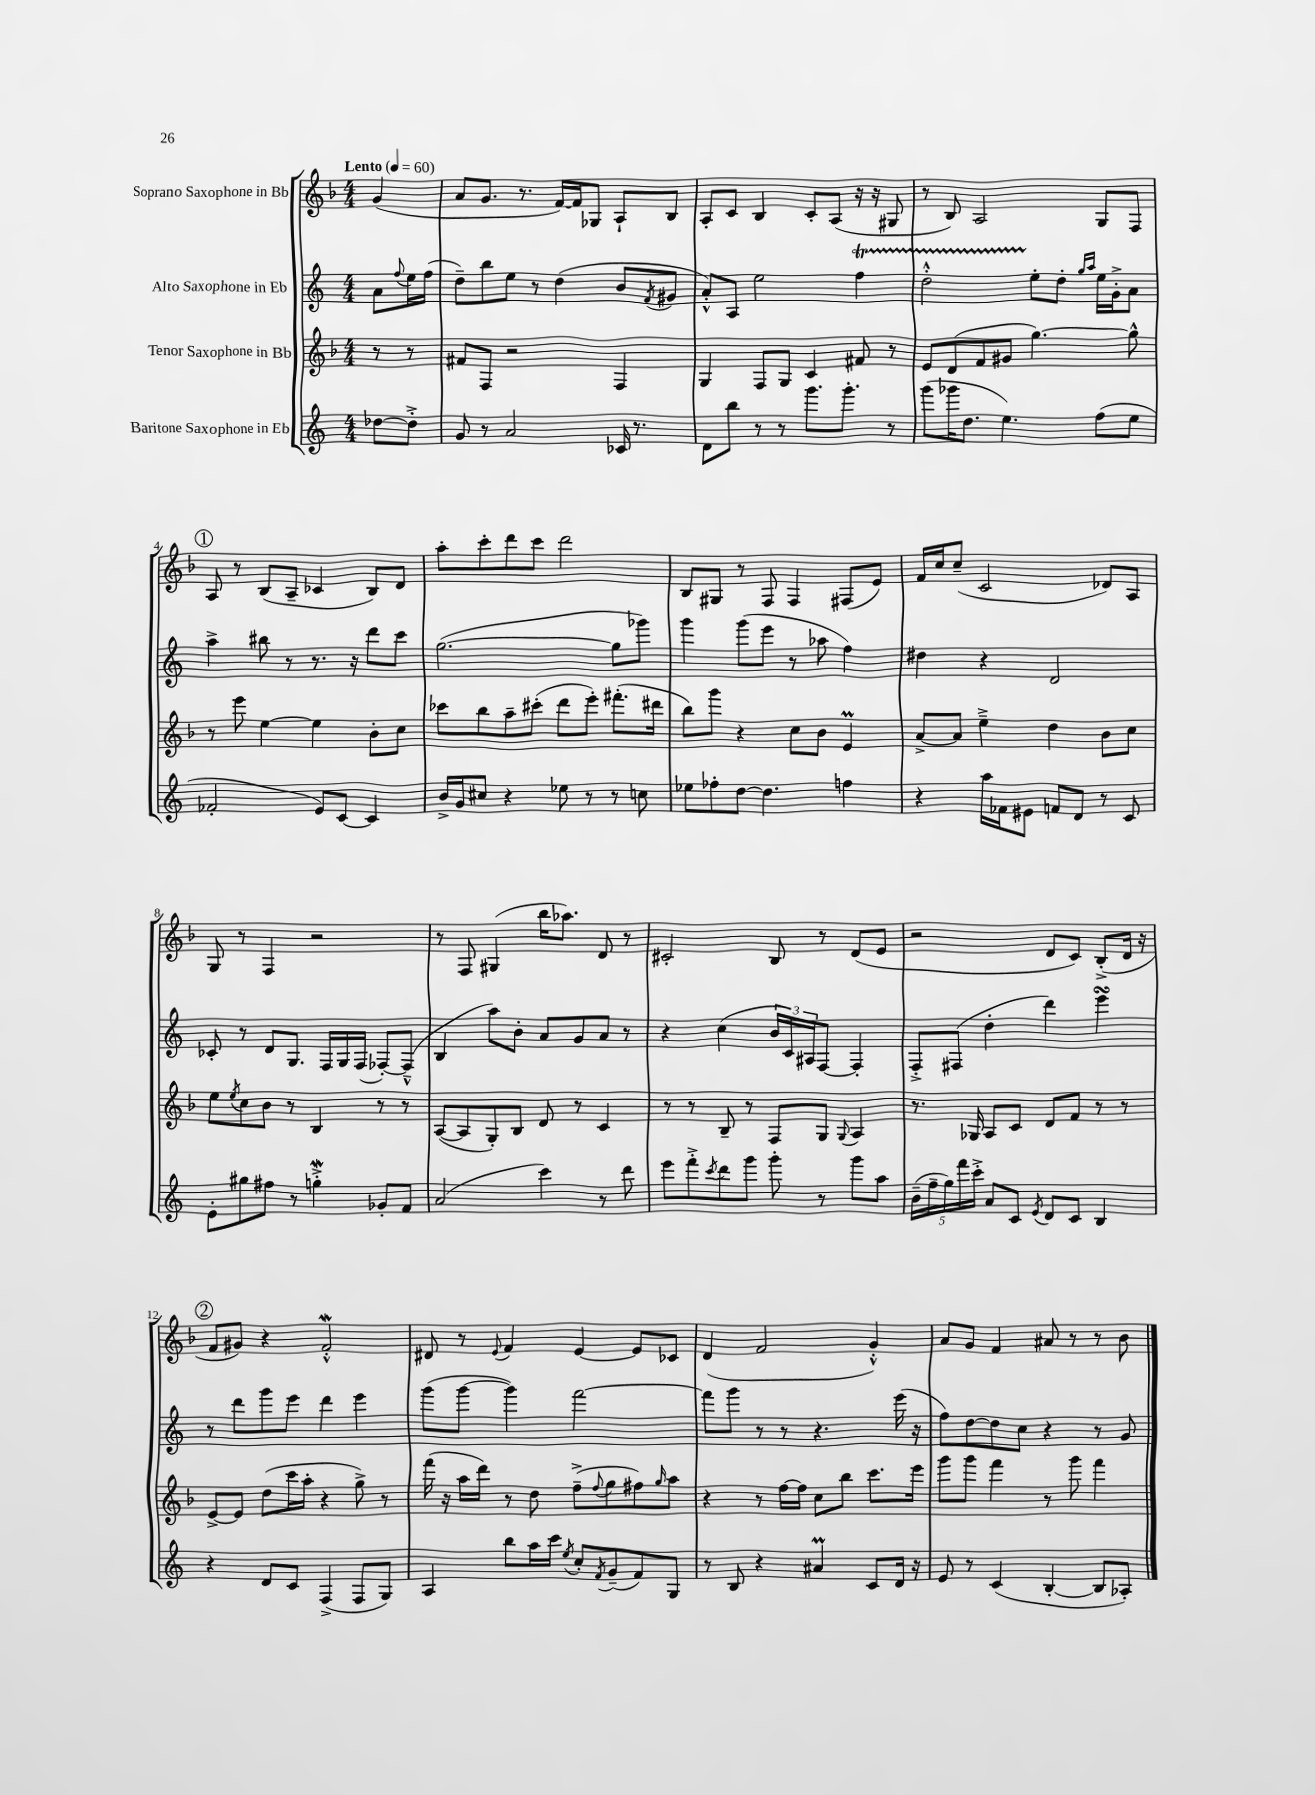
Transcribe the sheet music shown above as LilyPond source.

<<
\new StaffGroup <<
\new Staff = "s0" \with { instrumentName = "Soprano Saxophone in Bb" } {
    \clef treble \key f \major \numericTimeSignature \time 4/4 \partial 4 \tempo "Lento" 4 = 60
    g'4( |
    a'8 g'8. r8. f'16~) f'16 ges8 a8-! bes8 |
    a8-. c'8 bes4 c'8-. a8( r16 r16 gis8 |
    r8 bes8) a2 g8 f8 |
    \mark \markup { \circle "1" } a8 r8 bes8( a8-- ces'4 bes8) d'8 |
    a''8-. c'''8-. d'''8 c'''8 d'''2 |
    bes8 gis8 r8 f8 f4 fis8( e'8) |
    f'16 c''16 c''8--( c'2 des'8) a8 |
    g8 r8 f4 r2 |
    r8 f8 gis4( bes''16 aes''8.) d'8 r8 |
    cis'2-. bes8 r8 d'8( e'8 |
    r2 d'8 c'8) bes8-.->( d'16 r16 |
    \mark \markup { \circle "2" } f'8 gis'8) r4 f'2-.-^\mordent |
    dis'8 r8 \appoggiatura { e'8 } f'4 e'4~ e'8 ces'8 |
    d'4( f'2 g'4-.-^) |
    a'8 g'8 f'4 ais'8 r8 r8 bes'8 \bar "|." |
}
\new Staff = "s1" \with { instrumentName = "Alto Saxophone in Eb" } {
    \clef treble \key c \major \numericTimeSignature \time 4/4 \partial 4
    a'8 \appoggiatura { f''8 } e''16 f''16( |
    d''8--) b''8 e''8 r8 d''4( b'8 \acciaccatura { f'8 } gis'8 |
    a'8-.-^) a8 e''2 f''4\startTrillSpan |
    d''2-.-^ e''8-.\stopTrillSpan d''8-. \grace { g''16 a''16 } e''16 g'16-.-> a'8 |
    \mark \markup { \circle "1" } a''4-> bis''8 r8 r8. r16 d'''8 c'''8 |
    g''2.~( g''8 ges'''8) |
    g'''4 g'''8( e'''8 r8 aes''8 f''4) |
    dis''4 r4 d'2 |
    ces'8-. r8 d'8 g8. f16 g16 f16( fes8~-.) fes8---^( |
    b4 a''8) b'8-. a'8 g'8 a'8 r8 |
    r4 c''4( \tuplet 3/2 { b'16 c'16) ais16 } f8~ f4-. |
    f8-.-> fis8( d''4-. d'''4) e'''4\turn |
    \mark \markup { \circle "2" } r8 d'''8 g'''8 e'''8 d'''4 e'''4 |
    g'''8( g'''8~ g'''4) f'''2~ |
    f'''8 g'''8 r8 r8 r4. e'''16( r16 |
    f''8) d''8~ d''8 c''8 r4 r8 g'8 \bar "|." |
}
\new Staff = "s2" \with { instrumentName = "Tenor Saxophone in Bb" } {
    \clef treble \key f \major \numericTimeSignature \time 4/4 \partial 4
    r8 r8 |
    fis'8 f8 r2 f4 |
    g4 f8 g8 c'4 fis'8 r8 |
    e'8 d'8( f'8 gis'8 g''4.~) g''8-^ |
    \mark \markup { \circle "1" } r8 e'''8 e''4~ e''4 bes'8-. c''8 |
    ces'''8 bes''8 a''8-- cis'''8-.( d'''8 e'''8-.) fis'''8.-.( dis'''16 |
    bes''8) g'''8 r4 c''8 bes'8 e'4\prall |
    a'8~-> a'8 e''4---> d''4 bes'8 c''8 |
    e''8 \acciaccatura { e''8 } c''8 bes'8 r8 bes4 r8 r8 |
    a8~( a8 g8-.) bes8 d'8 r8 c'4 |
    r8 r8 bes8-- r8 f8 g8 \appoggiatura { g8 } a4 |
    r8. ges16 a8 c'8 d'8 f'8 r8 r8 |
    \mark \markup { \circle "2" } e'8~-> e'8 d''8( c'''16 a''16-. r4 g''8->) r8 |
    f'''16( r16 a''16 d'''16) r8 d''8 f''8--->( \appoggiatura { f''8 } g''8 fis''8) \grace { g''16 } a''8 |
    r4 r8 f''16~ f''16 c''8 bes''8 c'''8. e'''16 |
    g'''8 g'''8 f'''4 r8 g'''8 f'''4 \bar "|." |
}
\new Staff = "s3" \with { instrumentName = "Baritone Saxophone in Eb" } {
    \clef treble \key c \major \numericTimeSignature \time 4/4 \partial 4
    des''8~ des''8-.-> |
    g'8 r8 a'2 ces'16 r8. |
    d'8 b''8 r8 r8 g'''8. g'''8.-. r8 |
    g'''8( ges'''16 d''8. e''4.) f''8( e''8 |
    \mark \markup { \circle "1" } fes'2-. e'8) c'8~ c'4 |
    b'16-> g'16 cis''8 r4 ees''8 r8 r8 c''8 |
    ees''8 fes''8-. d''8~ d''4. f''4 |
    r4 a''16 fes'16 eis'8 f'8 d'8 r8 c'8 |
    e'8-. gis''8 fis''8 r8 g''4-.->\mordent ges'8-. f'8 |
    a'2( c'''4) r8 d'''8 |
    e'''8 f'''8-.-> \acciaccatura { c'''8 } d'''8 g'''8 g'''8-. r8 g'''8 a''8 |
    \tuplet 5/4 { b'16--( f''16-- g''16) f'''16 c'''16-.-> } a'8 c'8 \acciaccatura { e'8 } d'8 c'8 b4 |
    \mark \markup { \circle "2" } r4 d'8 c'8 f4->( f8 g8) |
    a4 b''8 a''16 c'''16 \acciaccatura { e''8 } c''8-. \acciaccatura { f'8 } g'8--( f'8) g8 |
    r8 b8 r4 ais'4\prall c'8 d'16 r16 |
    e'8 r8 c'4( b4~-. b8 aes8-.) \bar "|." |
}
>>
>>
